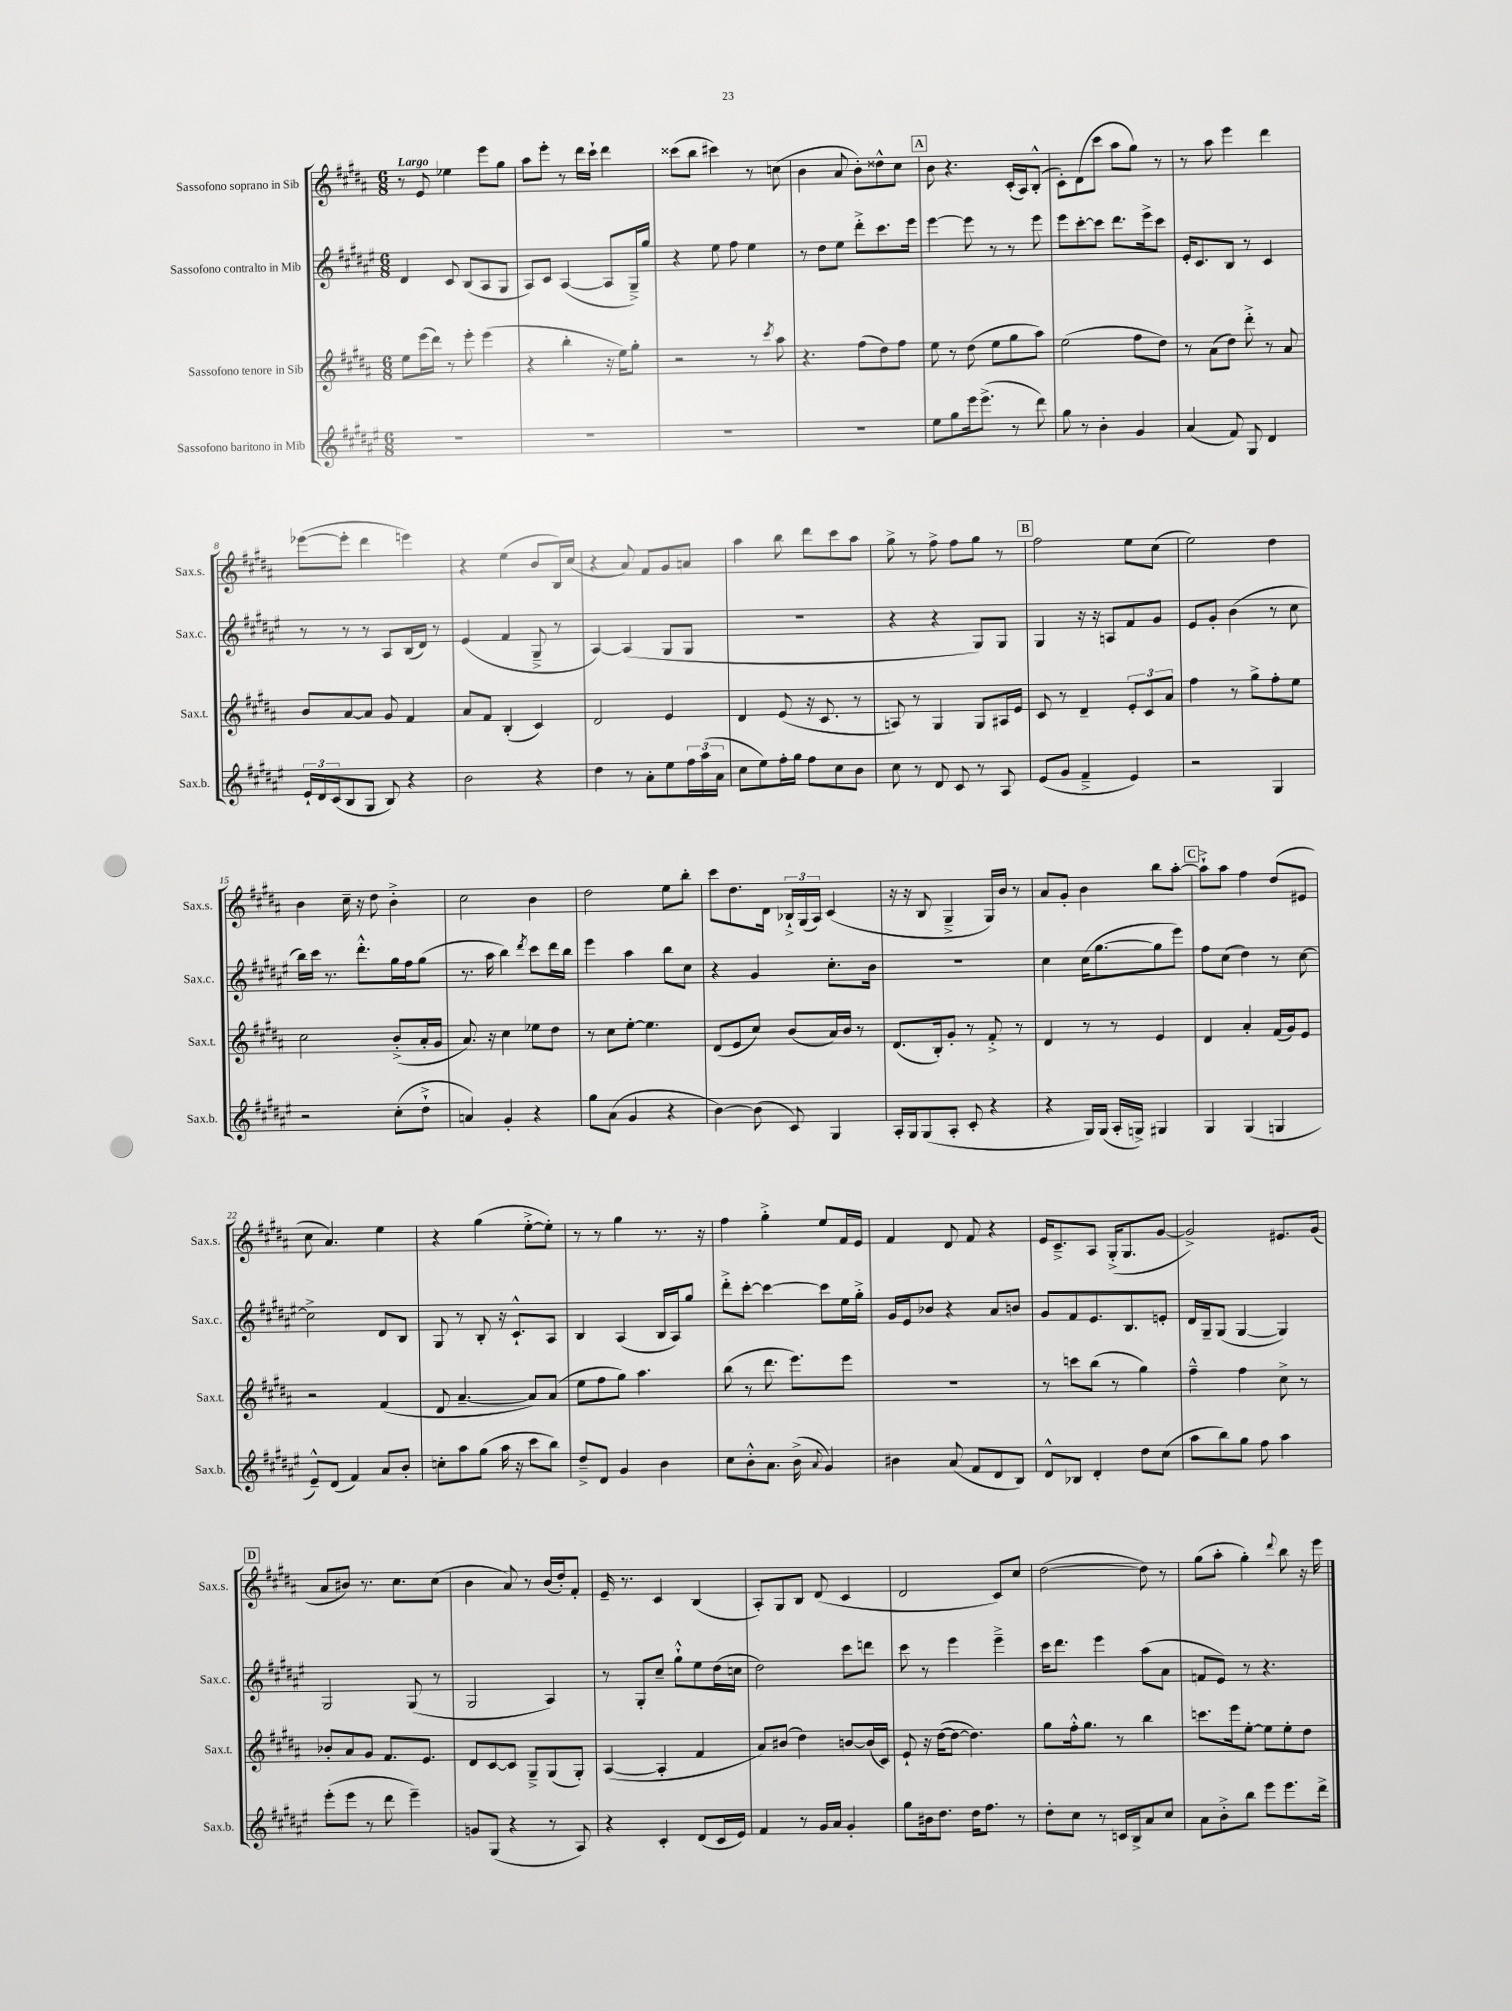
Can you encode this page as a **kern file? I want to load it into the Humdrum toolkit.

**kern	**kern	**kern	**kern
*staff4	*staff3	*staff2	*staff1
*clefG2	*clefG2	*clefG2	*clefG2
*k[f#c#g#d#a#e#]	*k[f#c#g#d#a#]	*k[f#c#g#d#a#e#]	*k[f#c#g#d#a#]
*M6/8	*M6/8	*M6/8	*M6/8
2.r	8ee	4d#	8r
.	(16eee	.	8e
.	16ddd#)	.	.
.	8r	8c#	4ee-
.	8eee'	(8B	.
.	(4eee	8A#	8eee
.	.	8G#	8gg#
=	=	=	=
2.r	4r	8A#)	8aa#
.	.	8c#	8eee'
.	4bb'	([4A#	8r
.	.	.	16ddd#
.	.	.	16ccc#`
.	16r	8A#]	4ddd#
.	16ee)	.	.
.	8gg#'	16G#~^)	.
.	.	16gg#	.
=	=	=	=
2.r	2r	4r	(8ccc##
.	.	.	8bb
.	.	8ee#	4ccc#)
.	.	8ff#	.
.	8r	4ee#	8r
.	8qccc#	.	.
.	8aa#	.	(8cc
=	=	=	=
2.r	4.r	8r	4b
.	.	8dd#	.
.	.	8ee#	8a#
.	(8ff#	8ddd#'^	8b')
.	8dd#)	8.ccc#	8dd##^^
.	8ff#	.	8cc#
.	.	16eee#	.
=	=	=	=
8ee#	8ee	[4eee#	8b
8gg#	8r	.	4.r
16eee#	(8dd#	8eee#]	.
(8.eee#^	.	.	.
.	8ee	8r	.
8r	8gg#	8r	(16c#'
.	.	.	16A#)
8ddd#)	8aa#)	8eee#	(8B'^^
=	=	=	=
8gg#	(2ee	8eee#	8c#')
8r	.	[8ccc#'	(8d#
4b'	.	8ccc#]	8ccc#
.	.	8.ddd#	8aa#
4g#	8ff#	.	8gg#)
.	.	16eee#^	.
.	8dd#)	8ccc#	8r
=	=	=	=
(4a#	8r	16e#'	8r
.	.	8.c#	.
.	(8a#	.	8aa#
8f#)	8dd#)	8B	4eee
8G#	8ddd#'^	8r	.
4d#	8r	4c#	4ddd#
.	8a#	.	.
=	=	=	=
24e#`	8b	8r	([8eee-
24d#	.	.	.
(24c#	.	.	.
8B	[8a#	8r	8eee-']
8G#	8a#]	8r	4ddd#
8B)	8g#	8A#	.
4r	4f#	(16B	4eee)
.	.	16d#)	.
.	.	8r	.
=	=	=	=
2b	8a#	(4e#	4r
.	8f#	.	.
.	(4B'	4f#	(4ee
4r	4c#)	8G#~^	8b
.	.	8r	16B)
.	.	.	(16cc#
=	=	=	=
4dd#	2d#	[4A#)	4r
8r	.	(4A#]	8a#)
8a#'	.	.	8f#
8ee#	4e	8G#	8g#
24ff#	.	8G#	8a
(24aa#	.	.	.
24a#	.	.	.
=	=	=	=
8cc#	4d#	2.r	4aa#
8ee#)	.	.	.
16ff#'	(8e	.	8bb
16gg#	.	.	.
8ff#	16r	.	8ddd#
.	8.c#	.	.
8cc#	.	.	8ccc#
8b	8r	.	8aa#
=	=	=	=
8cc#	8A)	4r	8gg#^
8r	8r	.	8r
8d#	4G#	4r	8ff#^
8c#	.	.	8ff#
8r	8G#	8G#)	8gg#
8A#	16A#	8G#	8r
.	16e	.	.
=	=	=	=
(8e#	8c#	4G#	2ff#
8g#	8r	.	.
4f#~^	4d#~	16r	.
.	.	16r	.
.	.	8A	.
4e#)	12e'	8f#	8ee
.	12c#	.	.
.	.	8g#	(8cc#
.	12a#	.	.
=	=	=	=
2r	4ff#	8e#	2ee)
.	.	8g#'	.
.	8r	(4b	.
.	8gg#^	.	.
4G#	8ff#'	8r	4dd#
.	8ee	8cc#	.
=	=	=	=
2r	2cc#	16bb)	4b
.	.	16ccc#	.
.	.	8.r	.
.	.	.	16cc#~
.	.	8.ddd#'^^	16r
.	.	.	8dd#
(8cc#'	(8b'^	16gg#	4b'^
.	.	16ff#	.
8dd#`^	16a#'	(8gg#	.
.	16g#	.	.
=	=	=	=
4a)	8.a#)	8.r	2cc#
.	16r	16aa#	.
4g#'	4cc#	4bb)	.
.	.	8qddd#	.
4r	8ee-	8ccc#	4b
.	8dd#	16ddd#	.
.	.	16bb	.
=	=	=	=
8gg#	8r	4eee#	2dd#
(8a#	8cc#	.	.
4g#	[8ee'	4aa#	.
.	4.ee]	.	.
4r	.	8bb	8ee
.	.	8cc#	8bb'
=	=	=	=
[4b)	(8d#	4r	8ccc#
.	8e	.	8.dd#
(8b]	8cc#)	4g#	.
.	.	.	16d#
8c#)	(8b	.	24B-`^
.	.	.	(24G#
.	.	.	24A#)
4G#	16a#)	8.cc#'	(4c#
.	16b	.	.
.	8r	.	.
.	.	16b	.
=	=	=	=
16A#'	(8.d#	2.r	16r
16G#	.	.	16r
(8G#	.	.	8B
.	16B')	.	.
8A#'	8g#'	.	4G#~^
8c#'	8r	.	.
4r	8f#'^	.	16G#)
.	.	.	16b
.	8r	.	8r
=	=	=	=
4r	4d#	4cc#	8a#
.	.	.	8g#'
16G#)	8r	(16cc#	4b
(16G#	.	[8.gg#	.
16A#'	8r	.	.
16G^)	.	.	.
4G#	4e	8gg#]	8bb
.	.	8eee#)	[8aa#'
=	=	=	=
4G#	4d#	8ff#	8aa#`^]
.	.	(8cc#	8aa#
(4G#	4a#'	4dd#)	4ff#
4G	(16f#	8r	(8dd#
.	16g#)	.	.
.	8e	[8cc#	8e#
=	=	=	=
8e#~^^)	2r	2cc#^]	8cc#
(8d#	.	.	4.a#)
4f#)	.	.	.
8a#	(4f#	8d#	4ee
8b'	.	8B	.
=	=	=	=
8cc'	8d#	8G#	4r
8aa#	[4.a#~	8r	.
(8gg#	.	8B'	(4gg#
16aa#	.	16r	.
16r	.	8.c#`^^	.
8ccc#	8a#])	.	[8ee'^
8bb)	(8a#	8A#	8ee'])
=	=	=	=
8dd#~^	8ee	4B	8r
8d#	8ff#	.	8r
4g#	8gg#)	(4A#	4gg#
.	4.aa#	.	.
4b	.	16B	8.r
.	.	16A#)	.
.	.	8gg#	.
.	.	.	16r
=	=	=	=
8cc#	(8bb	8ddd#'^	4ff#
8b'^^	8r	[8ccc#'	.
8.a#	8.ddd#	4ccc#_	4gg#'^
(16b^	8.eee)	.	.
8qqa#	.	.	.
4g#)	.	8ccc#]	8ee
.	8eee	16ee#	16f#
.	.	16gg#'^	16e
=	=	=	=
4b#	2.r	16g#	4f#
.	.	16e#	.
.	.	8b-	.
(8a#	.	4r	8d#
8f#	.	.	8f#
8d#	.	8a#	4r
8B)	.	8b	.
=	=	=	=
8d#^^	8r	8g#	16e
.	.	.	8.c#~^
8B-	8ccc	8f#	.
4d#'	(8bb	8.e#	8A#
.	8r	.	(16G#'^
.	.	8.B	8.G#
8dd#	4gg#)	.	.
(8cc#	.	8e'	[8g#
=	=	=	=
8aa#	4ff#~^^	16d#	2g#^])
.	.	16G#~	.
8bb)	.	(8G#	.
8gg#	4ff#	[4G#	.
8ff#	.	.	.
4aa#	8cc#^	4G#])	8.e#
.	8r	.	.
.	.	.	(16g#
=	=	=	=
(8eee#'	8b-'	2G#	8a#
8eee#	8a#	.	8b#)
8r	8g#	.	8.r
8ddd#	8.f#	.	.
.	.	.	8.cc#
4eee#~)	.	(8G#	.
.	8.e	.	.
.	.	8r	(8cc#
=	=	=	=
8g	8d#	2G#	4b
(8G#	[8c#	.	.
4r	8c#]	.	8a#)
.	8G#~^	.	8r
8r	(8G#	4A#)	(16b
.	.	.	16dd#')
8A#)	8G#')	.	8f#'
=	=	=	=
4r	([4A#	8r	16e~
.	.	.	8.r
.	.	8G#'	.
4c#'	4A#']	8cc#~	4c#
.	.	8gg#`^^	.
(8d#	4f#	8ee#	(4B
16c#	.	(16dd#	.
16e#)	.	16cc	.
=	=	=	=
4f#	8a#)	2dd#)	8A#')
.	(8b#	.	8G#
8r	4dd#)	.	8B
16g#	.	.	(8d#
16a#	.	.	.
4g#'	[8b	8ccc#	4c#
.	(16b]	8ddd	.
.	16c#)	.	.
=	=	=	=
8gg#	8e`	8ccc#	2d#
16b#	16r	8r	.
8.dd#	([16dd#	.	.
.	8dd#_	4eee#	.
16dd#	4.dd#])	.	.
8.ff#	.	.	.
.	.	4eee#~^	8c#)
8r	.	.	8cc#
=	=	=	=
8dd#'	8gg#	16ccc#	([2dd#
.	.	8.ddd#	.
8cc#	16ff#'^^	.	.
.	8.gg#	.	.
8r	.	4eee#	.
16c	8r	.	.
16B^	.	.	.
8a#	4bb	(8aa#	8dd#])
8cc#	.	8a#	8r
=	=	=	=
8a#	8.ccc	8f	(8gg#
8b'^	.	8e#)	8aa#'
.	16eee	.	.
8bb	[8ee'	8r	4gg#')
8eee#	8ee]	4.r	.
.	.	.	8qqddd#
8.eee#	8ee'	.	8bb
.	8dd#	.	16r
16ddd#^	.	.	16eee
==	==	==	==
*-	*-	*-	*-
